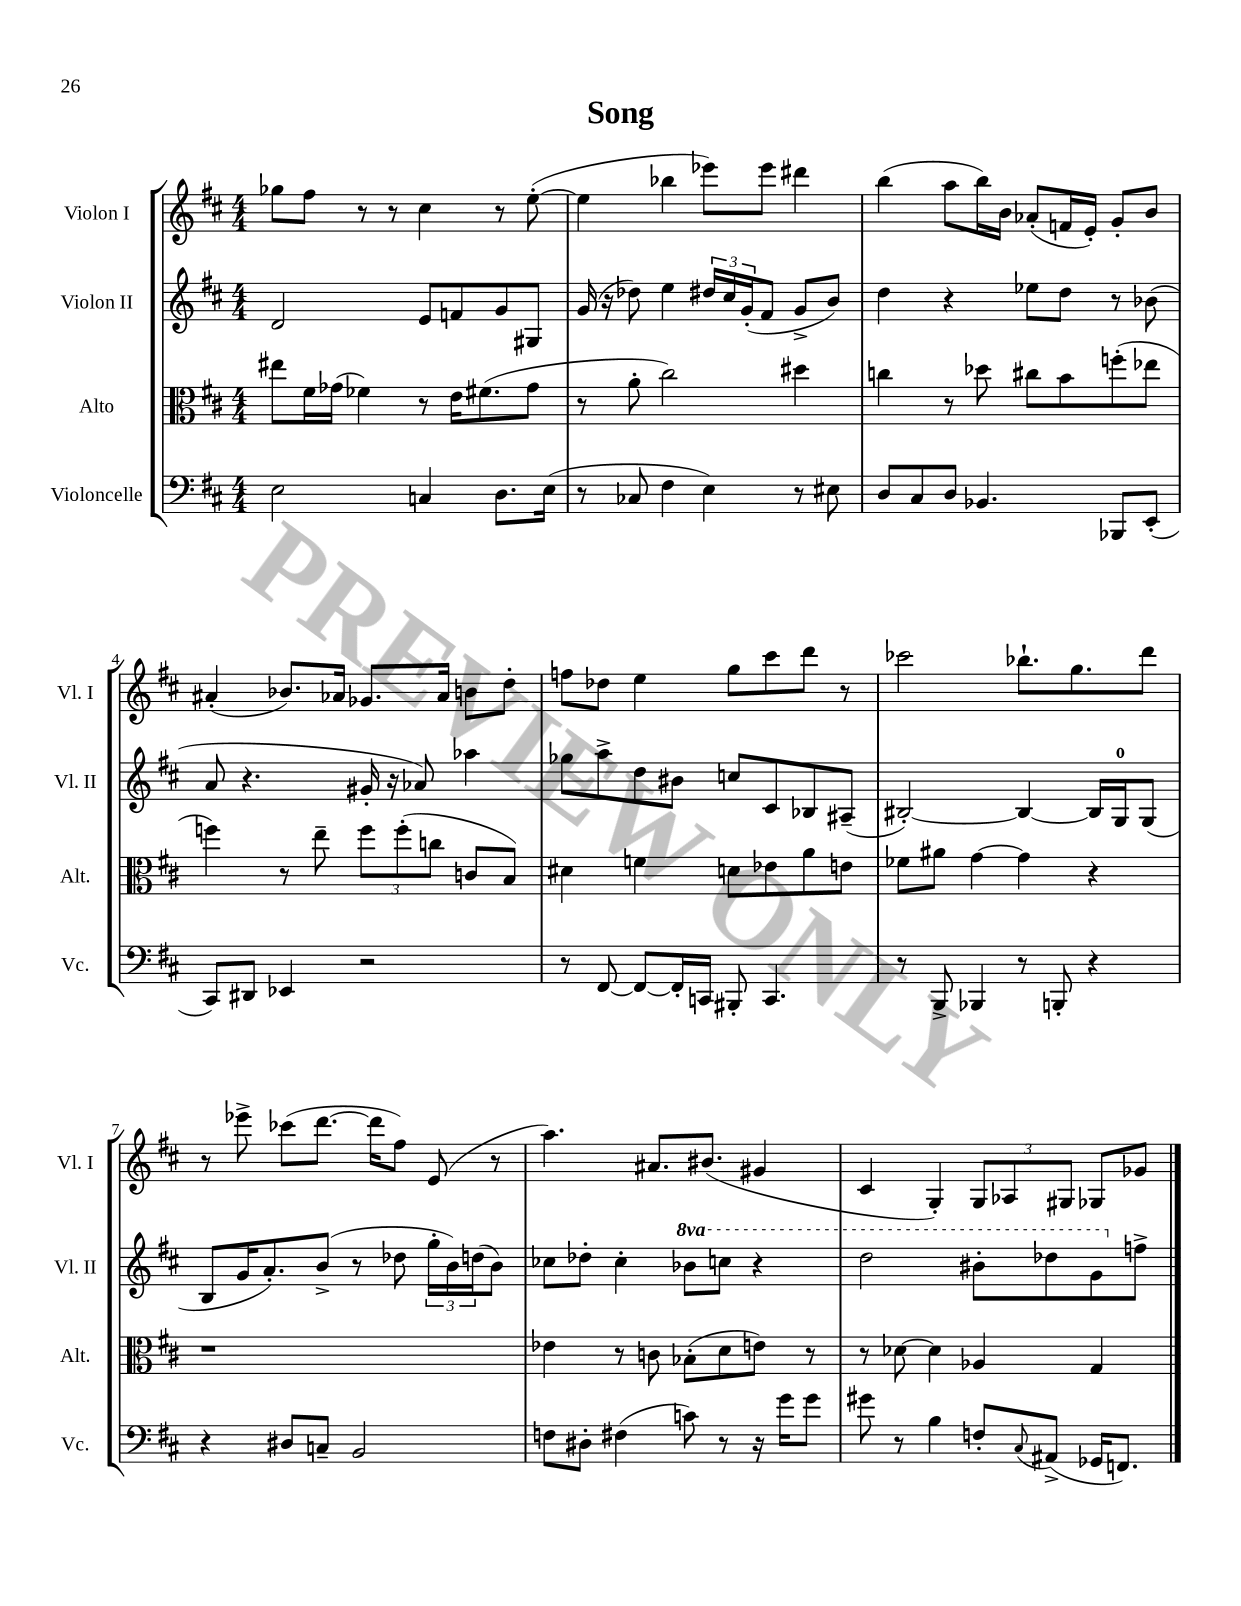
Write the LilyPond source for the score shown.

\header { title = "Song" }
<<
\new StaffGroup <<
\new Staff = "s0" \with { instrumentName = "Violon I" shortInstrumentName = "Vl. I" } {
    \clef treble \key d \major \numericTimeSignature \time 4/4
    ges''8 fis''8 r8 r8 cis''4 r8 e''8~-.( |
    e''4 bes''4 ees'''8) ees'''8 dis'''4 |
    b''4( a''8 b''16) b'16 aes'8-.( f'16 e'16-.) g'8-. b'8 |
    ais'4-.( bes'8.) aes'16 ges'8. aes'16 b'8 d''8-. |
    f''8 des''8 e''4 g''8 cis'''8 d'''8 r8 |
    ces'''2 bes''8.-! g''8. d'''8 |
    r8 ees'''8-> ces'''8( d'''8.~ d'''16 fis''8) e'8( r8 |
    a''4.) ais'8. bis'8.( gis'4 |
    cis'4 g4-.) \tuplet 3/2 { g8 aes8 gis8 } ges8 ges'8 \bar "|." |
}
\new Staff = "s1" \with { instrumentName = "Violon II" shortInstrumentName = "Vl. II" } {
    \clef treble \key d \major \numericTimeSignature \time 4/4 \set Staff.ottavationMarkups = #ottavation-simple-ordinals
    d'2 e'8 f'8 g'8 gis8 |
    g'16( r16 des''8) e''4 \tuplet 3/2 { dis''16 cis''16 g'16-.( } fis'8 g'8-> b'8) |
    d''4 r4 ees''8 d''8 r8 bes'8( |
    a'8 r4. gis'16-. r16 aes'8) aes''4 |
    ges''8 a''8-> d''8 bis'8 c''8 cis'8 bes8 ais8--( |
    bis2~-.) bis4~ bis16 g16-0 g8( |
    b8 g'16 a'8.-.) b'8->( r8 des''8 \tuplet 3/2 { g''16-. b'16) d''16( } b'8) |
    ces''8 des''8-. ces''4-. \ottava #1 bes''8 c'''8 r4 |
    d'''2 bis''8-. des'''8 g''8 \ottava #0 f''8-> \bar "|." |
}
\new Staff = "s2" \with { instrumentName = "Alto" shortInstrumentName = "Alt." } {
    \clef alto \key d \major \numericTimeSignature \time 4/4
    eis''8 fis'16 ges'16( fes'4) r8 e'16 fis'8.( ges'8 |
    r8 a'8-. cis''2) dis''4 |
    c''4 r8 des''8 cis''8 b'8 f''8-.( ees''8 |
    f''4) r8 e''8-- \tuplet 3/2 { f''8 f''8-.( c''8 } c'8 b8) |
    dis'4 f'4 d'8 ees'8 a'8 e'8 |
    fes'8 ais'8 g'4~ g'4 r4 |
    r1 |
    ees'4 r8 c'8 bes8-.( d'8 e'8) r8 |
    r8 des'8~ des'4 aes4 g4 \bar "|." |
}
\new Staff = "s3" \with { instrumentName = "Violoncelle" shortInstrumentName = "Vc." } {
    \clef bass \key d \major \numericTimeSignature \time 4/4
    e2 c4 d8. e16( |
    r8 ces8 fis4 e4) r8 eis8 |
    d8 cis8 d8 bes,4. bes,,8 e,8-.( |
    cis,8) dis,8 ees,4 r2 |
    r8 fis,8~ fis,8~ fis,16-. c,16 bis,,8-. c,4. |
    r8 b,,8-> bes,,4 r8 b,,8-. r4 |
    r4 dis8 c8-- b,2 |
    f8 dis8-. fis4( c'8) r8 r16 g'16 g'8 |
    gis'8 r8 b4 f8-. \appoggiatura { cis8 } ais,8->( ges,16 f,8.) \bar "|." |
}
>>
>>
